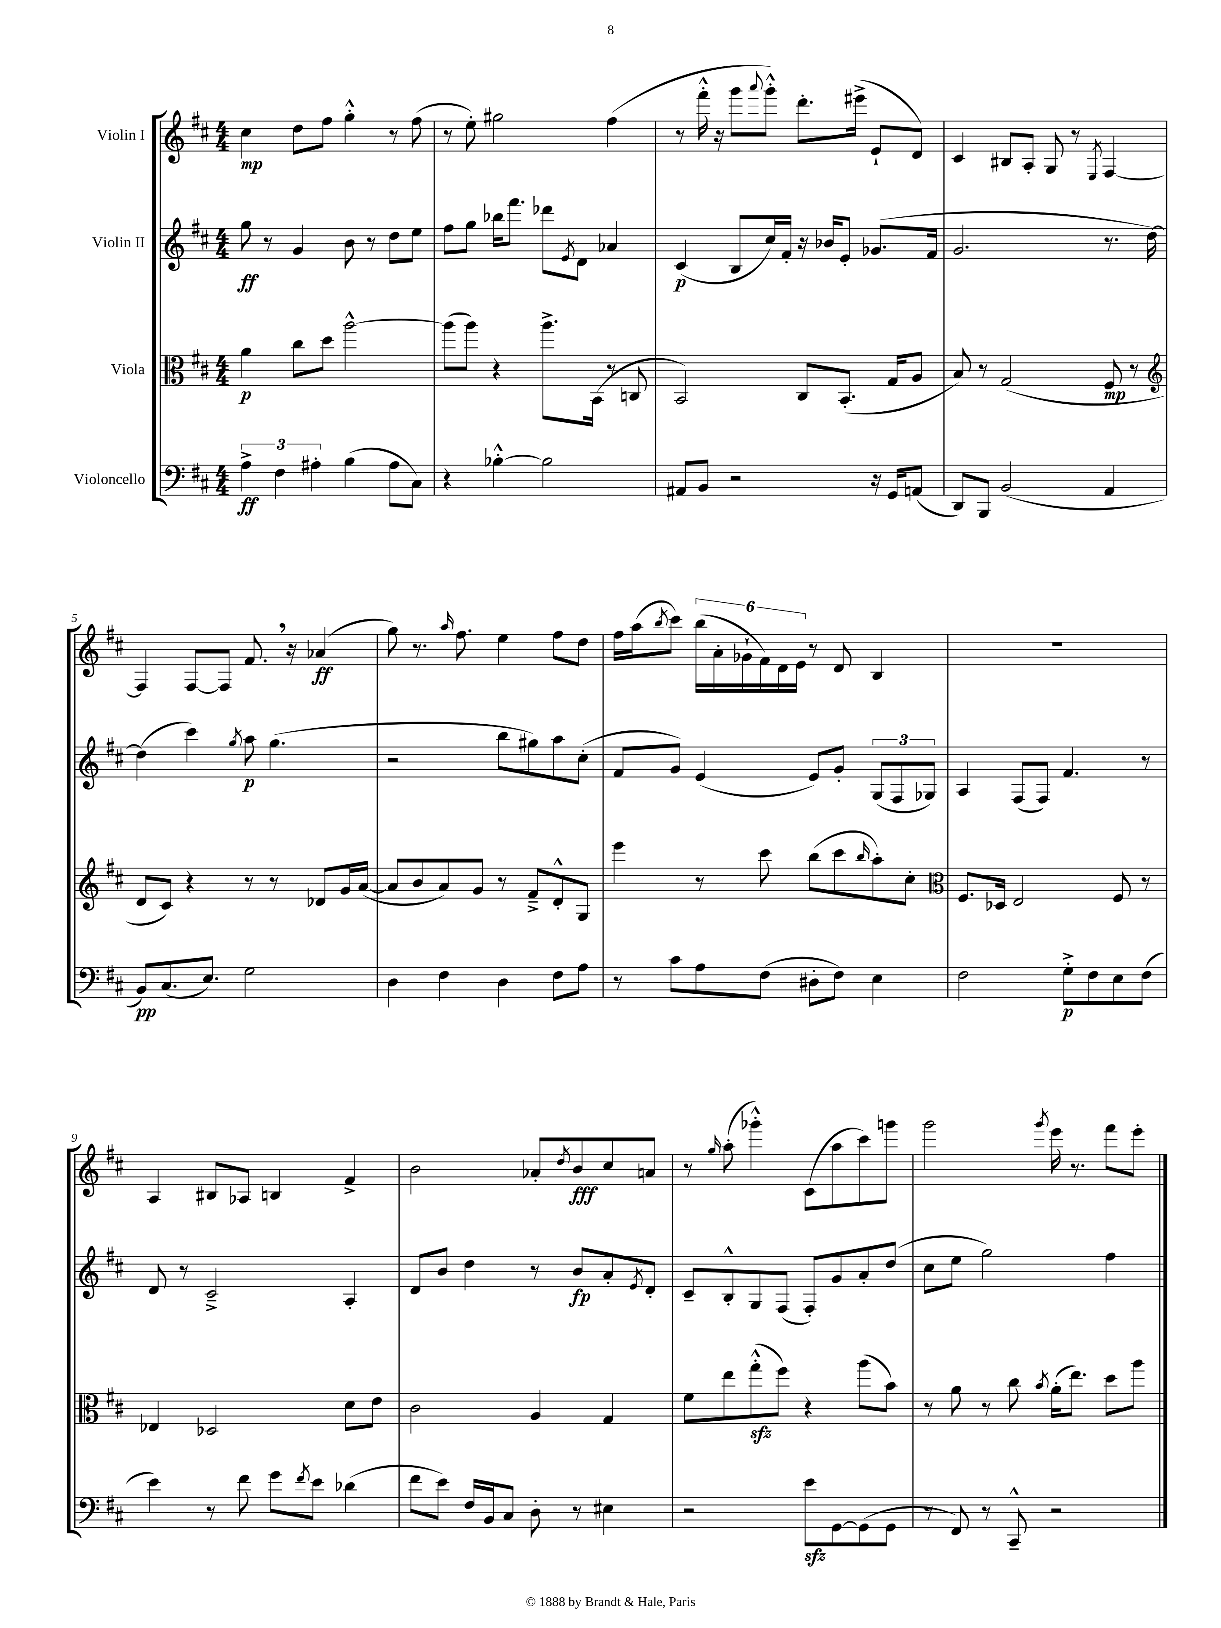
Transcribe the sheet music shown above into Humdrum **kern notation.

**kern	**dynam	**kern	**dynam	**kern	**dynam	**kern	**dynam
*part4	*part4	*part3	*part3	*part2	*part2	*part1	*part1
*staff4	*staff4	*staff3	*staff3	*staff2	*staff2	*staff1	*staff1
*I"Violoncello	*	*I"Viola	*	*I"Violin II	*	*I"Violin I	*
*clefF4	*	*clefC3	*	*clefG2	*	*clefG2	*
*k[f#c#]	*	*k[f#c#]	*	*k[f#c#]	*	*k[f#c#]	*
*M4/4	*	*M4/4	*	*M4/4	*	*M4/4	*
=1	=1	=1	=1	=1	=1	=1	=1
6A^\	ff	4a\	p	8gg\	ff	4cc#\	mp
.	.	.	.	8r	.	.	.
6F#\	.	.	.	.	.	.	.
.	.	8cc#\L	.	4g/	.	8dd\L	.
6A#X'\	.	.	.	.	.	.	.
.	.	8dd\J	.	.	.	8ff#\J	.
(4B\	.	[2aa^^\	.	8b\	.	4gg'^^\	.
.	.	.	.	8r	.	.	.
8A#\L	.	.	.	8dd\L	.	8r	.
8C#\J)	.	.	.	8ee\J	.	(8ff#\	.
=2	=2	=2	=2	=2	=2	=2	=2
4r	.	(8aa\L]	.	8ff#\L	.	8r	.
.	.	8aa\J)	.	8gg\J	.	8ee'\)	.
[4B-X'^^\	.	4r	.	16bb-X\KL	.	2gg#X\	.
.	.	.	.	8.fff#\J	.	.	.
2B-\]	.	8.aa^\L	.	8ddd-X\L	.	.	.
.	.	.	.	8qe/	.	.	.
.	.	.	.	8d\J	.	.	.
.	.	(16BB\Jk	.	.	.	.	.
.	.	8r	.	4a-X/	.	(4ff#\	.
.	.	8Cn/	.	.	.	.	.
=3	=3	=3	=3	=3	=3	=3	=3
8AA#X/L	.	2BB/)	.	(4c#/	p	8r	.
8BB/J	.	.	.	.	.	16fff#'^^\	.
.	.	.	.	.	.	16r	.
2r	.	.	.	8B/L	.	8ggg\L	.
.	.	.	.	.	.	8qqaaa/	.
.	.	.	.	16cc#/L)	.	8ggg'^^\J)	.
.	.	.	.	16f#'/JJ	.	.	.
.	.	8C#/L	.	16r	.	8.ddd'\L	.
.	.	.	.	16b-X/KL	.	.	.
.	.	(8.BB'/J	.	8e'/J	.	.	.
.	.	.	.	.	.	(16eee#X^\Jk	.
16r	.	.	.	(8.g-X/L	.	8e`/L	.
16GG/KL	.	16G/KL	.	.	.	.	.
(8AAn/J	.	8A/J	.	.	.	8d/J)	.
.	.	.	.	16f#/Jk	.	.	.
=4	=4	=4	=4	=4	=4	=4	=4
8DD/L)	.	8B/)	.	2.g/	.	4c#/	.
8BBB/J	.	8r	.	.	.	.	.
(2BB/	.	(2G/	.	.	.	8B#X/L	.
.	.	.	.	.	.	8A'/J	.
.	.	.	.	.	.	8G/	.
.	.	.	.	.	.	8r	.
.	.	.	.	.	.	8qE/	.
4AA/	.	8F#/	mp	8.r	.	[4F#/	.
.	.	8r	.	.	.	.	.
.	.	.	.	[16dd\)	.	.	.
!!LO:LB:g=z
=5	=5	=5	=5	=5	=5	=5	=5
*	*	*clefG2	*	*	*	*	*
8BB/L)	pp	8d/L	.	(4dd\]	.	4F#/]	.
(8.C#/	.	8c#/J)	.	.	.	.	.
.	.	4r	.	4ccc#\)	.	[8F#/L	.
8.E/J)	.	.	.	.	.	.	.
.	.	.	.	.	.	8F#/J]	.
.	.	.	.	8qgg/	.	.	.
2G\	.	8r	.	8aa\	p	8.f#,/	.
.	.	8r	.	(4.gg\	.	.	.
.	.	.	.	.	.	16r	.
.	.	8d-X/L	.	.	.	(4a-X/	ff
.	.	16g/L	.	.	.	.	.
.	.	([16a/JJ	.	.	.	.	.
=6	=6	=6	=6	=6	=6	=6	=6
4D\	.	8a/L]	.	2r	.	8gg\)	.
.	.	8b/	.	.	.	8.r	.
4F#\	.	8a/)	.	.	.	.	.
.	.	.	.	.	.	16qqaa/	.
.	.	.	.	.	.	8.ff#\	.
.	.	8g/J	.	.	.	.	.
4D\	.	8r	.	8bb\L	.	4ee\	.
.	.	8f#~^/L	.	8gg#X\)	.	.	.
8F#\L	.	8d'^^/	.	8aa\	.	8ff#\L	.
8A\J	.	8G/J	.	(8cc#'\J	.	8dd\J	.
=7	=7	=7	=7	=7	=7	=7	=7
8r	.	4eee\	.	8f#/L	.	16ff#\LL	.
.	.	.	.	.	.	(16aa\J	.
.	.	.	.	.	.	8qbb/	.
8c#\L	.	.	.	8g/J)	.	8ccc#\J)	.
8A\	.	8r	.	(4e/	.	(24bb\LL	.
.	.	.	.	.	.	24a'\	.
.	.	.	.	.	.	24g-X`\	.
(8F#\J	.	8ccc#\	.	.	.	24f#\)	.
.	.	.	.	.	.	24d\	.
.	.	.	.	.	.	24e\JJ	.
8D#X'\L	.	(8bb\L	.	8e/L)	.	8r	.
8F#\J)	.	8ccc#\	.	8g'/J	.	8d/	.
.	.	16qqbb/	.	.	.	.	.
4E\	.	8aa'\)	.	(12G/L	.	4B/	.
.	.	.	.	12F#/	.	.	.
.	.	8cc#'\J	.	.	.	.	.
.	.	.	.	12G-X/J)	.	.	.
=8	=8	=8	=8	=8	=8	=8	=8
*	*	*clefC3	*	*	*	*	*
2F#\	.	8.F#/L	.	4A/	.	1r	.
.	.	16D-X/Jk	.	.	.	.	.
.	.	2E/	.	(8F#/L	.	.	.
.	.	.	.	8F#/J)	.	.	.
8G'^\L	p	.	.	4.f#/	.	.	.
8F#\	.	.	.	.	.	.	.
8E\	.	8F#/	.	.	.	.	.
(8F#\J	.	8r	.	8r	.	.	.
!!LO:LB:g=z
=9	=9	=9	=9	=9	=9	=9	=9
4e\)	.	4E-X/	.	8d/	.	4A/	.
.	.	.	.	8r	.	.	.
8r	.	2D-X/	.	2c#~^/	.	8B#X/L	.
8f#\	.	.	.	.	.	8A-X/J	.
8g\L	.	.	.	.	.	4Bn/	.
8qf#/	.	.	.	.	.	.	.
8e\J	.	.	.	.	.	.	.
(4d-X\	.	8d\L	.	4A'/	.	4f#^/	.
.	.	8e\J	.	.	.	.	.
=10	=10	=10	=10	=10	=10	=10	=10
8f#\L	.	2c#\	.	8d/L	.	2b\	.
8e\J)	.	.	.	8b/J	.	.	.
16F#/LL	.	.	.	4dd\	.	.	.
16BB/J	.	.	.	.	.	.	.
8C#/J	.	.	.	.	.	.	.
8D'\	.	4A/	.	8r	.	8a-X'/L	.
.	.	.	.	.	.	8qdd/	.
8r	.	.	.	8b/L	fp	8b/	fff
4E#X\	.	4G/	.	8a'/	.	8cc#/	.
.	.	.	.	8qe/	.	.	.
.	.	.	.	8d'/J	.	8an/J	.
=11	=11	=11	=11	=11	=11	=11	=11
2r	.	8f#\L	.	8c#~/L	.	8r	.
.	.	.	.	.	.	16qqgg/	.
.	.	8ee\	.	8B'^^/	.	(8aa'\	.
.	.	(8ggzz'^^\	.	8G/	.	4ggg-X'^^\)	.
.	.	8ff#\J)	.	(8F#/J	.	.	.
8ezz\L	.	4r	.	8F#'/L)	.	(8c#\L	.
[8GG\	.	.	.	8g/	.	8aa\	.
(8GG\]	.	(8aa\L	.	8a'/	.	8ccc#\)	.
8GG\J	.	8b\J)	.	(8dd/J	.	8gggn\J	.
=12	=12	=12	=12	=12	=12	=12	=12
8r	.	8r	.	8cc#\L	.	2ggg\	.
8FF#/)	.	8a\	.	8ee\J	.	.	.
8r	.	8r	.	2gg\)	.	.	.
8CC#~^^/	.	8cc#\	.	.	.	.	.
.	.	8qb/	.	.	.	8qggg/	.
2r	.	(16a'\KL	.	.	.	16eee\	.
.	.	8.ee\J)	.	.	.	8.r	.
.	.	8dd\L	.	4ff#\	.	8fff#\L	.
.	.	8aa\J	.	.	.	8eee'\J	.
==	==	==	==	==	==	==	==
*-	*-	*-	*-	*-	*-	*-	*-
